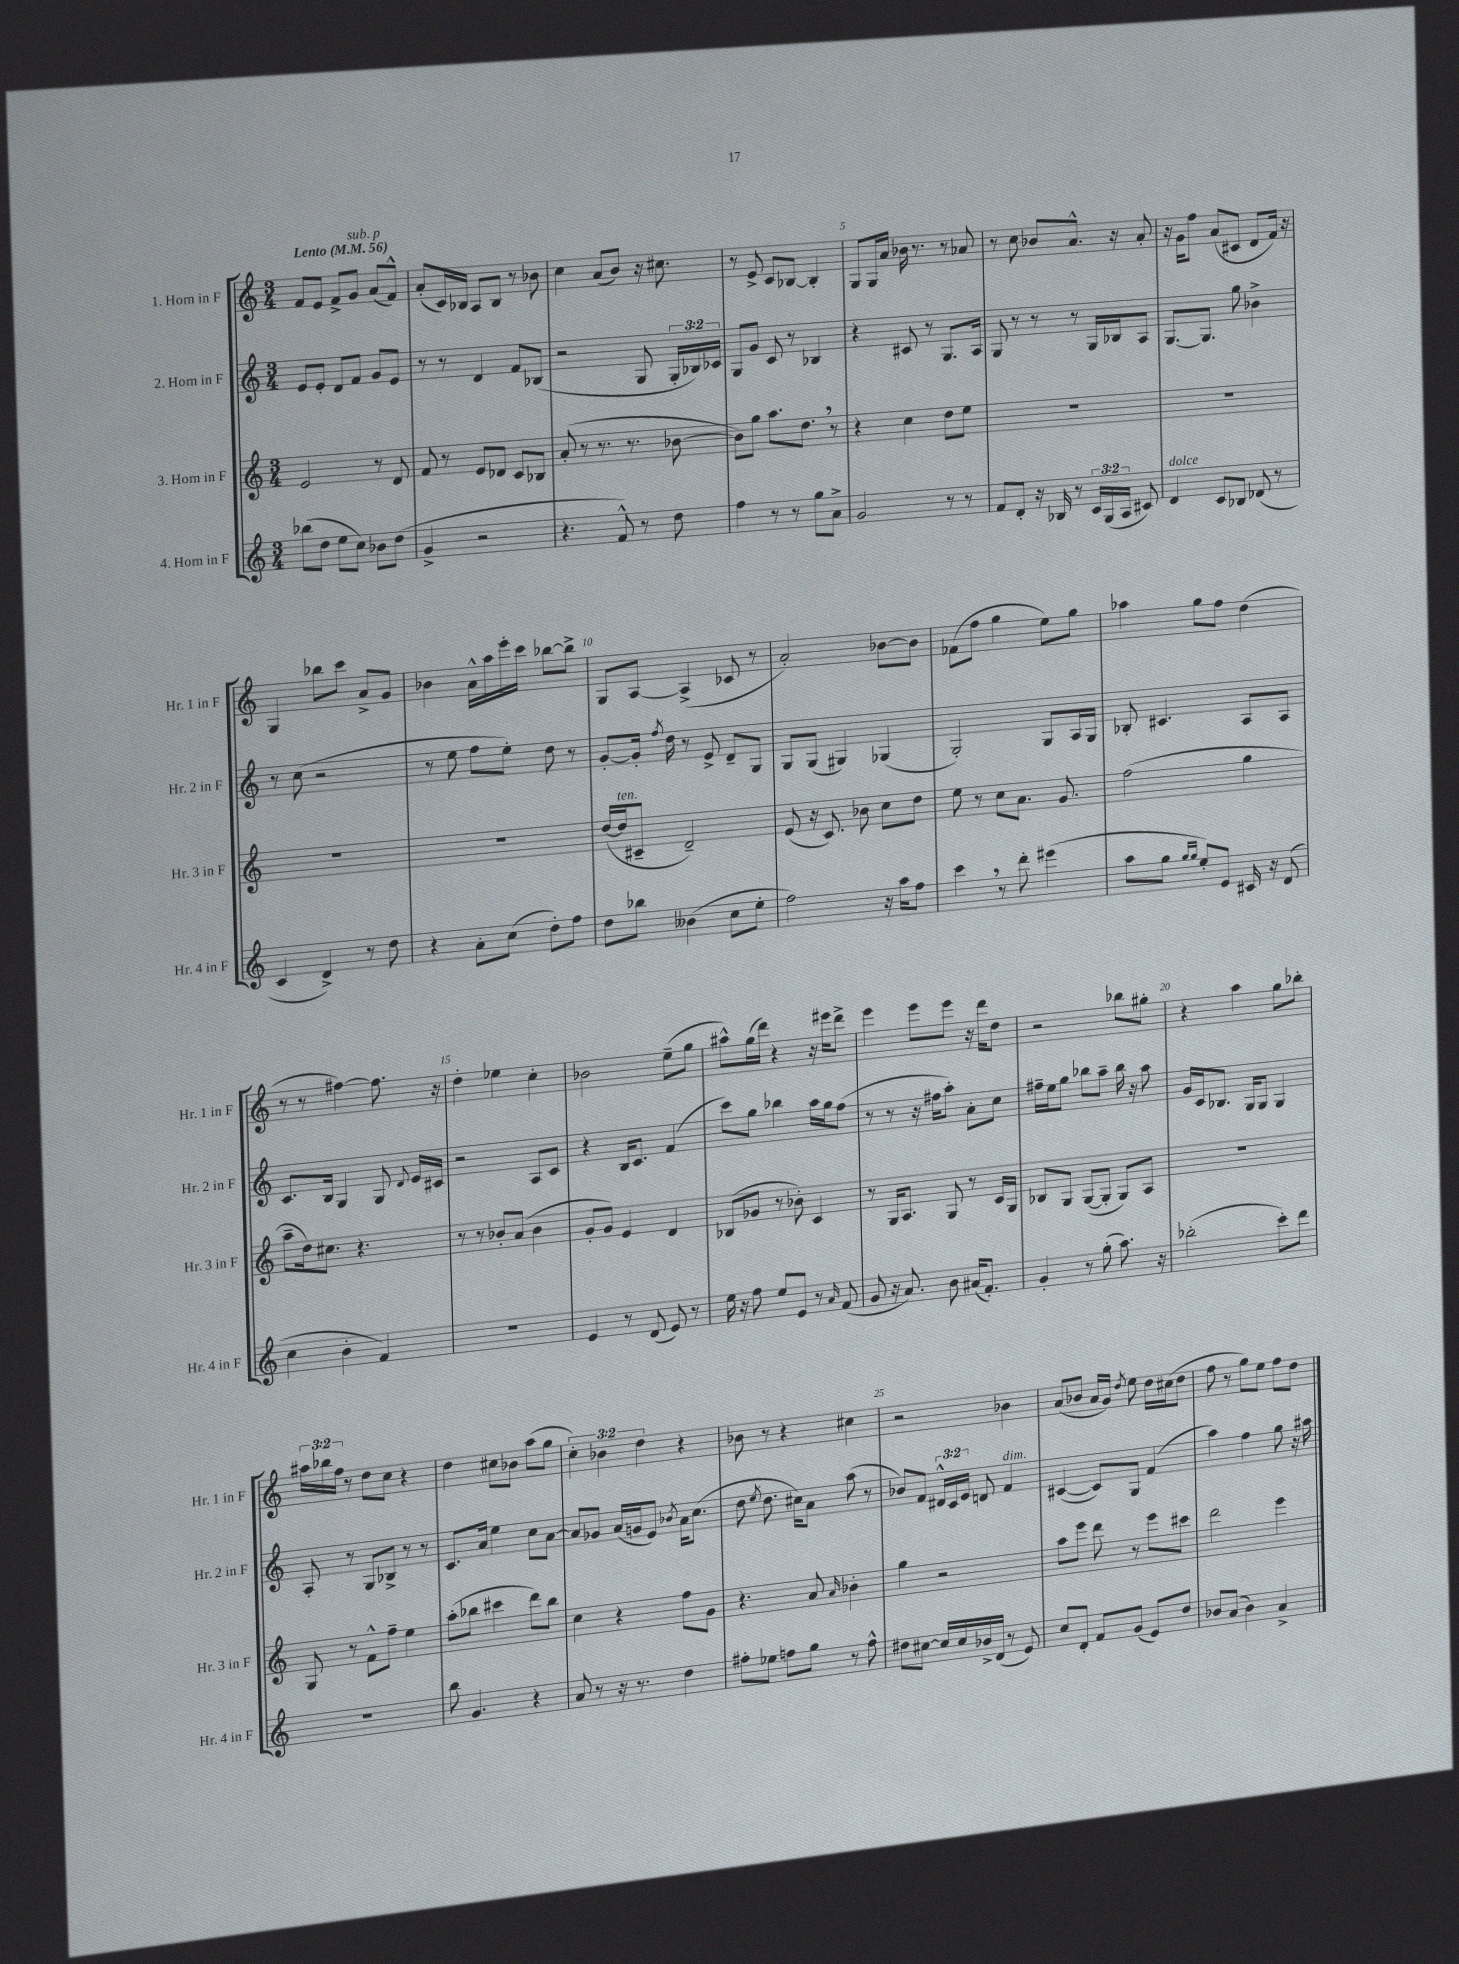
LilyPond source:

<<
\new StaffGroup <<
\new Staff = "s0" \with { instrumentName = "1. Horn in F" shortInstrumentName = "Hr. 1 in F" } {
    \clef treble \key c \major \numericTimeSignature \time 3/4 \override Staff.TupletNumber.text = #tuplet-number::calc-fraction-text \tempo "Lento" 4 = 56
    \autoBeamOff f'8[ e'8] f'8[-> g'8]^\markup { \italic "sub. p" } a'8[( f'8]-^) |
    a'8[-.( c'16) bes16] a8[ bes8] r8 bes'8 |
    c''4 a'8[( b'8]) r16 cis''8. |
    r8 e'8-> c'8[ bes8]~ bes4-. |
    g8[ g16 a'16] bes'16 r8. r8 aes'8 |
    r8 c''8 bes'8[ a'8.]-^ r16 a'8-. |
    r16 g'16[ f''8] a'8[( cis'8] d'8[ f'16]) r16 |
    g4 bes''8[ c'''8] a'8[-> g'8] |
    bes'4 a'16[-^ a''16 e'''16-. c'''16] bes''8[~ bes''8]-> |
    g8[ a8]~ a4->( ces'8 r8 |
    a'2-.) bes'8[~ bes'8] |
    fes'8[( f''8] g''4 e''8[) g''8] |
    aes''4 g''8[ f''8] d''4( |
    r8 r8 fis''4~) fis''8. r16 |
    d''4-. ees''4 c''4-. |
    bes'2 e''8[--( g''8] |
    ais''8[-^) g''16( d'''16]) r4 r16 eis'''16[ d'''8]-> |
    e'''4 e'''8[ e'''8] r16 d'''16[ d''8] |
    r2 bes''8[ gis''8]-. |
    r4 a''4 g''8[ bes''8]-. |
    \tuplet 3/2 { ais''16[ bes''16 f''16] } r8 d''8[ c''8] r4 |
    d''4 cis''8[ bes'8] a''8[( g''8] |
    \tuplet 3/2 { c''4-.) bes'4 d''4 } r4 |
    bes'8 r8 r4 cis''4 |
    r2 bes'4 |
    a'8[( bes'8] a'16[ g'16]) \acciaccatura { d''8 } e''8 d''16[ cis''16( d''8] |
    f''8 r8 g''8[) e''8] f''8[ d''8] \bar "|." |
}
\new Staff = "s1" \with { instrumentName = "2. Horn in F" shortInstrumentName = "Hr. 2 in F" } {
    \clef treble \key c \major \numericTimeSignature \time 3/4 \override Staff.TupletNumber.text = #tuplet-number::calc-fraction-text
    \autoBeamOff e'8[ e'8]-. d'8[ f'8] g'8[ e'8] |
    r8 r8 d'4 f'8[ bes8]( |
    r2 g8 \tuplet 3/2 { g16[-. bes16) ces'16] } |
    g8[ g'8] c'8 r8 bes4 |
    r4 cis'8 r8 g8.[ a16] |
    g8 r8 r8 r8 g16[ bes16 a8] |
    g8.[~ g8.] g''8 bes'4-> |
    r8 c''8( r2 |
    r8 e''8 f''8[ e''8]-.) d''8 r8 |
    g'8[~-. g'16]-. \acciaccatura { f''8 } d''16 r8 e'8-> d'8[-- g8] |
    g8[ g8]( gis4) ges4( |
    g2-.) g8[ a16 g16] |
    bes8-. cis'4. a8[ a8] |
    c'8.[ b16] g4 g8 \appoggiatura { d'8 } e'16[ cis'16] |
    r2 a8[ c'8] |
    r4 b16[ c'8.] f'4( |
    c'''8[) g''8] bes''4 a''16[ g''16 f''8]( |
    r8 r8 r16 fis''16[ a''8]-.) a'8[-. c''8] |
    fis''16[-- e''16 g''8] bes''8[ a''8]-- bes''16 r16 a''8 |
    g'16[ c'16 bes8.] g16[ g8] g4 |
    a8-. r8 g8[ bes8]-> r8 r8 |
    c'8.[ a'16] e''4 c''8[ a'8]~ |
    a'8[ ges'8] a'16[( g'16 e'8]) \acciaccatura { bes'8 } a'16[ c''8.]( |
    d''8 \acciaccatura { e''8 } d''8. cis''16[) a'8] a''8( r8 |
    bes'8[) f'8] \tuplet 3/2 { dis'16[-^ c'16 e'16] } d'8 f'4^\markup { \italic "dim." } |
    cis'4~( cis'8[) g8] f'4( |
    a''4) f''4 g''8 r16 ais''16 \bar "|." |
}
\new Staff = "s2" \with { instrumentName = "3. Horn in F" shortInstrumentName = "Hr. 3 in F" } {
    \clef treble \key c \major \numericTimeSignature \time 3/4
    \autoBeamOff e'2 r8 d'8 |
    f'8 r8 e'8[ des'8] c'8[ bes8] |
    a'8-.( r8 r8. r8. bes'8~ |
    bes'8[) g''8] a''8.[ d''8.] \breathe r8 |
    r4 c''4 d''8[ e''8] |
    R2. |
    R2. |
    R2. |
    R2. |
    d''16[~( d''16^\markup { \italic "ten." } cis'8]-- d'2--) |
    e'8( r16 c'8.) bes'8 c''8[ d''8] |
    e''8 r8 c''8[ a'8.] g'8. |
    f''2( g''4 |
    a''8[-- d''16) cis''8.] r4. |
    r8 r8 bes'8[-. a'8]( bes'4 |
    g'8[-. g'8]) e'4 d'4 |
    bes8[( ges'8] r8 bes'8-.) c'4 |
    r8 g16[ a8.] g8 r8 c'16[ g16] |
    bes8[ g8] g8[~( g8]-. g8[) a8] |
    R2. |
    g8 r8 f'8[-^ f''8]-- e''4 |
    a''8[-.( bes''8] cis'''4 d'''8[) bes''8] |
    c''4 r4 f''8[ g'8] |
    r4. a'8 \grace { a'16 } bes'4-. |
    g''4 r2 |
    a''8[ e'''8] d'''8 r8 e'''8[ cis'''8] |
    d'''2 e'''4 \bar "|." |
}
\new Staff = "s3" \with { instrumentName = "4. Horn in F" shortInstrumentName = "Hr. 4 in F" } {
    \clef treble \key c \major \numericTimeSignature \time 3/4 \override Staff.TupletNumber.text = #tuplet-number::calc-fraction-text
    \autoBeamOff bes''8[( d''8] e''8[ c''8]) bes'8[ d''8]( |
    g'4-> r2 |
    r4. f'8-^) r8 d''8 |
    f''4 r8 r8 g''8[ a'8]-> |
    g'2 r8 r8 |
    f'8[ d'8]-. r16 bes16 r8 \tuplet 3/2 { c'16[ g16( a16] } cis'8) |
    d'4^\markup { \italic "dolce" } c'8[ bes8] des'8( r8 |
    c'4 d'4->) r8 d''8 |
    r4 a'8[-. c''8]( d''8[-.) f''8] |
    d''8[ bes''8] beses'4( c''8[ e''8]-. |
    f''2) r16 a''16[ f''8] |
    c'''4 \breathe r8 d'''8-. eis'''4( |
    a''8[ g''8] \grace { g''16[ g''16] } e''8[-.) e'8] cis'16 r16 d'8( |
    c''4 b'4-. f'4) |
    R2. |
    e'4 r8 d'8( e'8) r8 |
    e''16 r16 f''8 e''8[ e'8] r8 \grace { a'16 } f'8( |
    g'8 r16 a'8.) b'8 ais'16[( f'8.]-.) |
    g'4-. r8 g''8-.( a''8.) r16 |
    bes''2-.( c'''8[-.) d'''8] |
    R2. |
    b''8 g'4. r4 |
    a'8 r8 r16 r8. d''4 |
    fis''8[-. ees''8] f''8[ g''8] r8 f''8-^ |
    dis''8[ cis''8]~ cis''16[ cis''16 bes'16-> d'16]( r8 e'8) |
    c''8[ d'8]-. f'8[ g'8]( e'8[) d''8] |
    bes'8[ a'8]( bes'4) a'4-> \bar "|." |
}
>>
>>
\layout { \context { \Score \override BarNumber.break-visibility = ##(#f #t #t) barNumberVisibility = #(every-nth-bar-number-visible 5) } }
